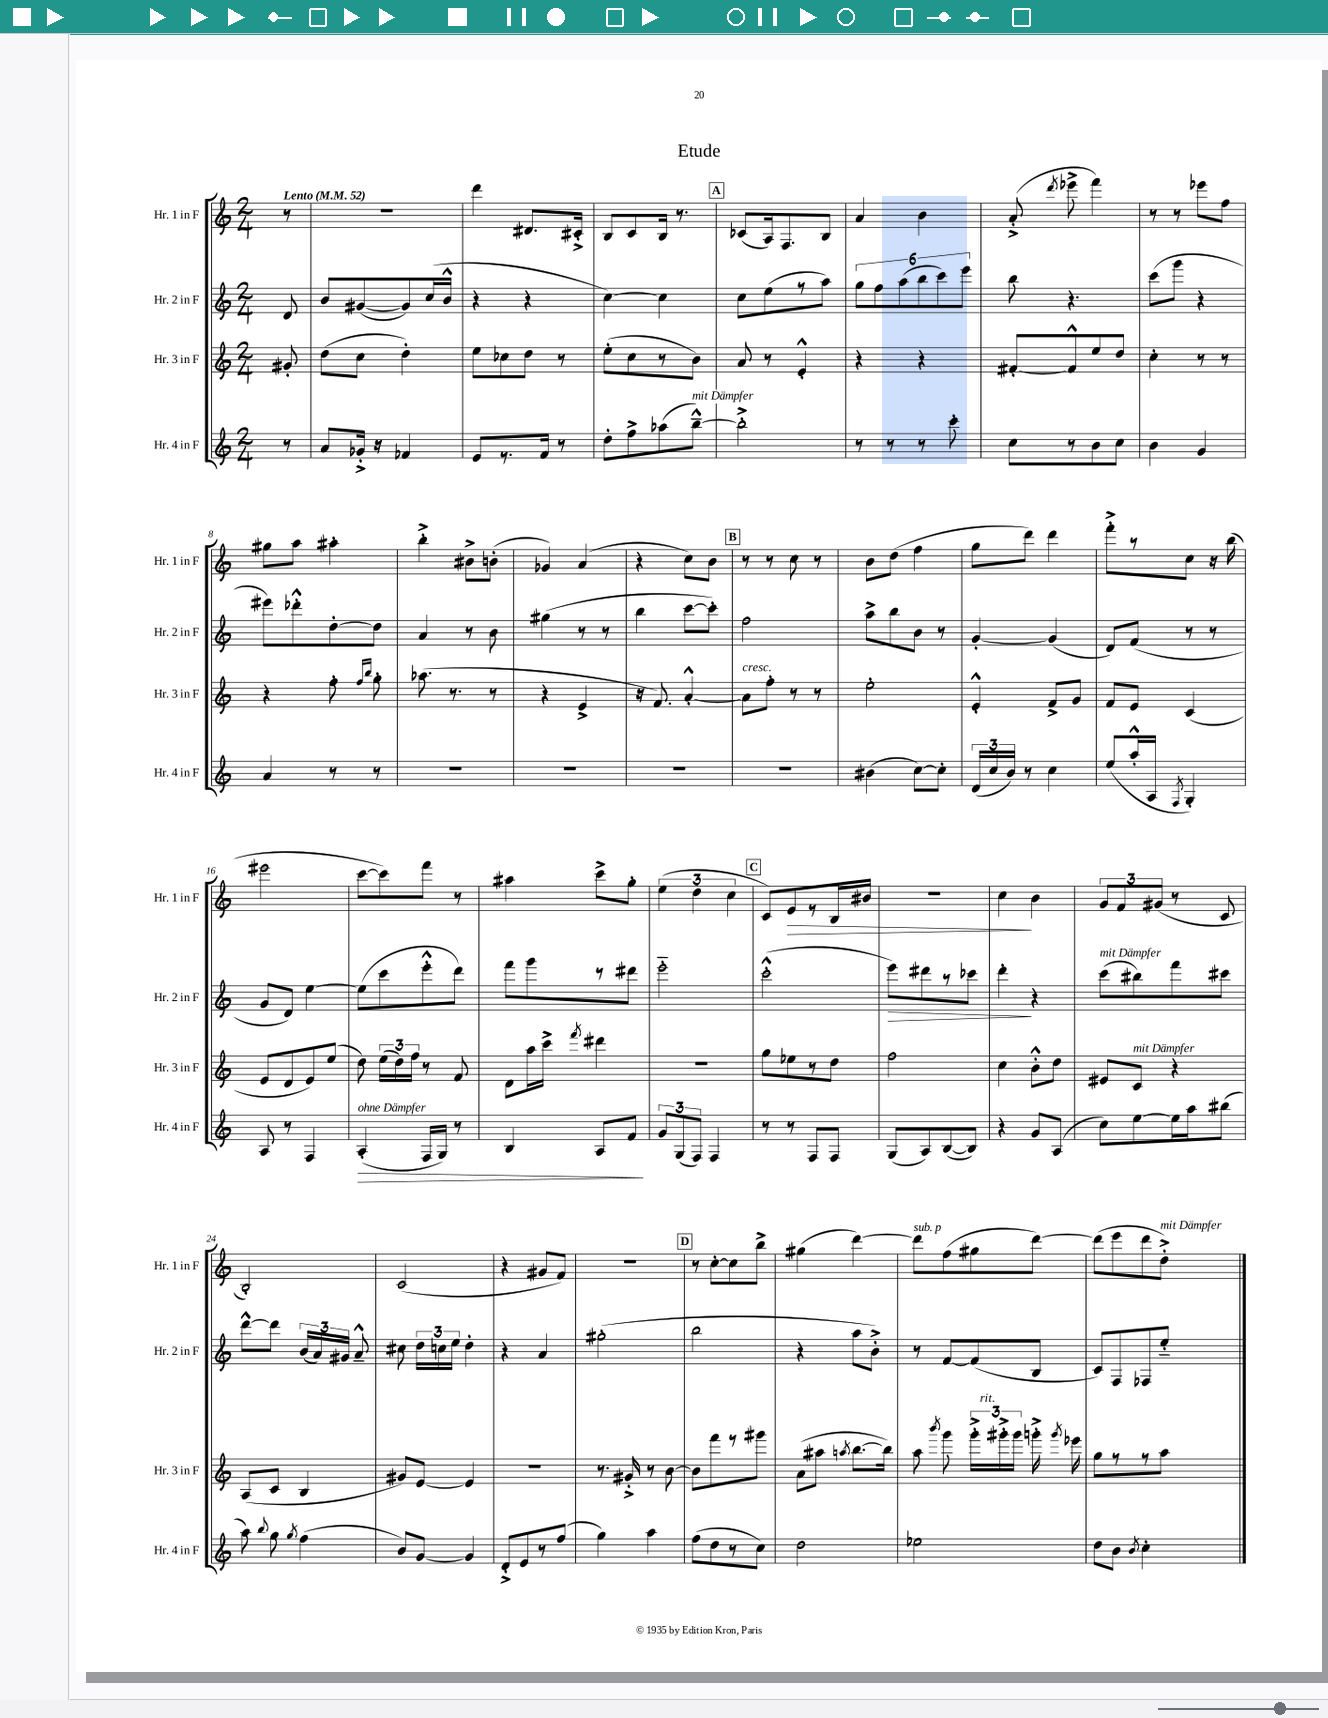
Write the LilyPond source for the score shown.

\header { title = "Etude" }
<<
\new StaffGroup <<
\new Staff = "s0" \with { instrumentName = "Hr. 1 in F" shortInstrumentName = "Hr. 1 in F" } {
    \clef treble \key c \major \numericTimeSignature \time 2/4 \partial 8 \tempo "Lento" 4 = 52
    \autoBeamOff r8 |
    R2 |
    d'''4 dis'8.[ cis'16]-.-> |
    b8[ c'8 b16] r8. |
    \mark \markup { \box "A" } ces'8[( a16) f8. b8] |
    a'4 b'4 |
    a'8-.->( \acciaccatura { d'''8 } ees'''8-> f'''4) |
    r8 r8 ees'''8[ f''8] |
    gis''8[ a''8] ais''4-. |
    b''4-.-> bis'8[-> b'8]-.( |
    ges'4) a'4( |
    r4 c''8[) b'8] |
    \mark \markup { \box "B" } r8 r8 c''8 r8 |
    b'8[ d''8]( f''4 |
    g''8[ d'''8]) d'''4 |
    f'''8[-.-> r8 c''8] r16 b''16( |
    eis'''2 |
    c'''8[~ c'''8) f'''8] r8 |
    ais''4 c'''8[-> g''8]-. |
    \tuplet 3/2 { e''4( d''4 c''4 } |
    \mark \markup { \box "C" } c'8[) e'8\> r8 b16 bis'16] |
    R2 |
    c''4\! b'4 |
    \tuplet 3/2 { g'8[ f'8 gis'8]( } r8 c'8 |
    b2-.) |
    c'2( |
    r4 gis'8[ f'8]) |
    r2 |
    \mark \markup { \box "D" } r8 c''8[~-. c''8 b''8]-> |
    gis''4( d'''4~) |
    d'''8[^\markup { \italic "sub. p" } f''8( gis''8 d'''8]~) |
    d'''8[( e'''8 d'''8 d''8]-.->^\markup { \italic "mit Dämpfer" }) \bar "|." |
}
\new Staff = "s1" \with { instrumentName = "Hr. 2 in F" shortInstrumentName = "Hr. 2 in F" } {
    \clef treble \key c \major \numericTimeSignature \time 2/4 \partial 8
    \autoBeamOff d'8 |
    b'8[ gis'8~( gis'8) c''16( b'16]-^ |
    r4 r4 |
    c''4~) c''4 |
    \mark \markup { \box "A" } c''8[ e''8( r8 a''8]) |
    \tuplet 6/4 { g''8[ f''8 a''8( b''8 c'''8) e'''8] } |
    b''8 r4. |
    c'''8[( g'''8] r4 |
    eis'''8[) des'''8-.-^ d''8~-. d''8] |
    a'4 r8 b'8 |
    gis''4( r8 r8 |
    b''4 c'''8[~ c'''8]-.) |
    \mark \markup { \box "B" } f''2 |
    a''8[-> b''8 b'8] r8 |
    g'4~-. g'4( |
    d'8[) f'8]( r8 r8 |
    g'8[ d'8]) e''4~ |
    e''8[( c'''8 e'''8-.-^ d'''8]) |
    f'''8[ g'''8 r8 dis'''8] |
    e'''2-_ |
    \mark \markup { \box "C" } c'''2-.-^( |
    e'''8[\>) dis'''8 r8 ces'''8] |
    d'''4-.\! r4 |
    c'''8[^\markup { \italic "mit Dämpfer" }( bis''8) f'''8 cis'''8] |
    d'''8[~-^ d'''8] \tuplet 3/2 { b'16[( a'16) gis'16] } a'8---^ |
    cis''8 \tuplet 3/2 { d''16[ c''16 e''16] } d''4-. |
    r4 a'4 |
    gis''2-.( |
    \mark \markup { \box "D" } b''2 |
    r4 a''8[ b'8]-.->) |
    r8 f'8[~ f'8( b8] |
    c'8[) f8 fes8 e''8]-_ \bar "|." |
}
\new Staff = "s2" \with { instrumentName = "Hr. 3 in F" shortInstrumentName = "Hr. 3 in F" } {
    \clef treble \key c \major \numericTimeSignature \time 2/4 \partial 8
    \autoBeamOff gis'8-. |
    d''8[( c''8] d''4-.) |
    e''8[ ces''8 d''8] r8 |
    e''8[-.( c''8 r8 b'8]) |
    \mark \markup { \box "A" } a'8 r8 e'4-.-^ |
    r4 r4 |
    fis'8[~-. fis'8-^ e''8 d''8] |
    c''4-. r8 r8 |
    r4 f''8-. \grace { f''16[ b''16] } g''8-. |
    aes''8.( r8. r8 |
    r4 e'4-> |
    r16 f'8.) a'4~-.-^ |
    \mark \markup { \box "B" } a'8[^\markup { \italic "cresc." } f''8]-. r8 r8 |
    e''2-. |
    e'4-.-^ f'8[-> g'8] |
    f'8[ e'8] c'4( |
    e'8[ d'8 e'8) e''8]( |
    d''8) \tuplet 3/2 { e''16[( d''16) f''16] } r8 f'8 |
    d'8[ a''16 c'''16]-> \acciaccatura { f'''8 } dis'''4 |
    R2 |
    \mark \markup { \box "C" } g''8[ ees''8 r8 d''8] |
    f''2 |
    c''4 b'8[-.-^ d''8] |
    eis'8[ c'8]^\markup { \italic "mit Dämpfer" } r4 |
    a8[( c'8] b4 |
    gis'8[) e'8]~ e'4 |
    R2 |
    r8. gis'16-.-> r8 b'8~ |
    \mark \markup { \box "D" } b'8[ f'''8 r8 gis'''8] |
    a'8[( ais''8] \acciaccatura { a''8 } b''8.[~ b''16]) |
    a''8 \acciaccatura { b'''8 } g'''8 \tuplet 3/2 { g'''16[-.-> gis'''16-.->^\markup { \italic "rit." } gis'''16] } g'''16-.-> \acciaccatura { g'''8 } ees'''16 |
    g''8[ r8 r8 a''8] \bar "|." |
}
\new Staff = "s3" \with { instrumentName = "Hr. 4 in F" shortInstrumentName = "Hr. 4 in F" } {
    \clef treble \key c \major \numericTimeSignature \time 2/4 \partial 8
    \autoBeamOff r8 |
    a'8[ ges'16]-.-> r16 fes'4 |
    e'8[ r8. f'16] r8 |
    d''8[-. f''8-> aes''8( b''8]~---^^\markup { \italic "mit Dämpfer" }) |
    \mark \markup { \box "A" } b''2-.-> |
    r8 r8 r8 c'''8-. |
    c''8[ r8 b'8 c''8] |
    b'4 g'4 |
    a'4 r8 r8 |
    R2 |
    R2 |
    R2 |
    \mark \markup { \box "B" } R2 |
    bis'4( c''8[~) c''8]-. |
    \tuplet 3/2 { d'16[( c''16 b'16]) } r8 c''4 |
    e''8[( a''16-.-^ a16] \acciaccatura { f8 } g4-.) |
    a8 r8 f4 |
    a4-.\>^\markup { \italic "ohne Dämpfer" }( f16[ g16]) r8 |
    b4 a8[ f'8]\! |
    \tuplet 3/2 { g'8[ g8( f8]) } f4 |
    \mark \markup { \box "C" } r8 r8 f8[ f8] |
    g8[( a8) b8~( b8]) |
    r4 g'8[ a8]( |
    c''8[) e''8~ e''16 a''16 bis''8]( |
    a''8) \appoggiatura { b''8 } g''8 \acciaccatura { g''8 } f''4( |
    b'8[) g'8]~ g'4 |
    d'8[-.-> e'8 r8 f''8]( |
    g''4) a''4 |
    \mark \markup { \box "D" } f''8[( d''8 r8 c''8]) |
    d''2 |
    ees''2 |
    d''8[ b'8] \acciaccatura { b'8 } c''4-. \bar "|." |
}
>>
>>
